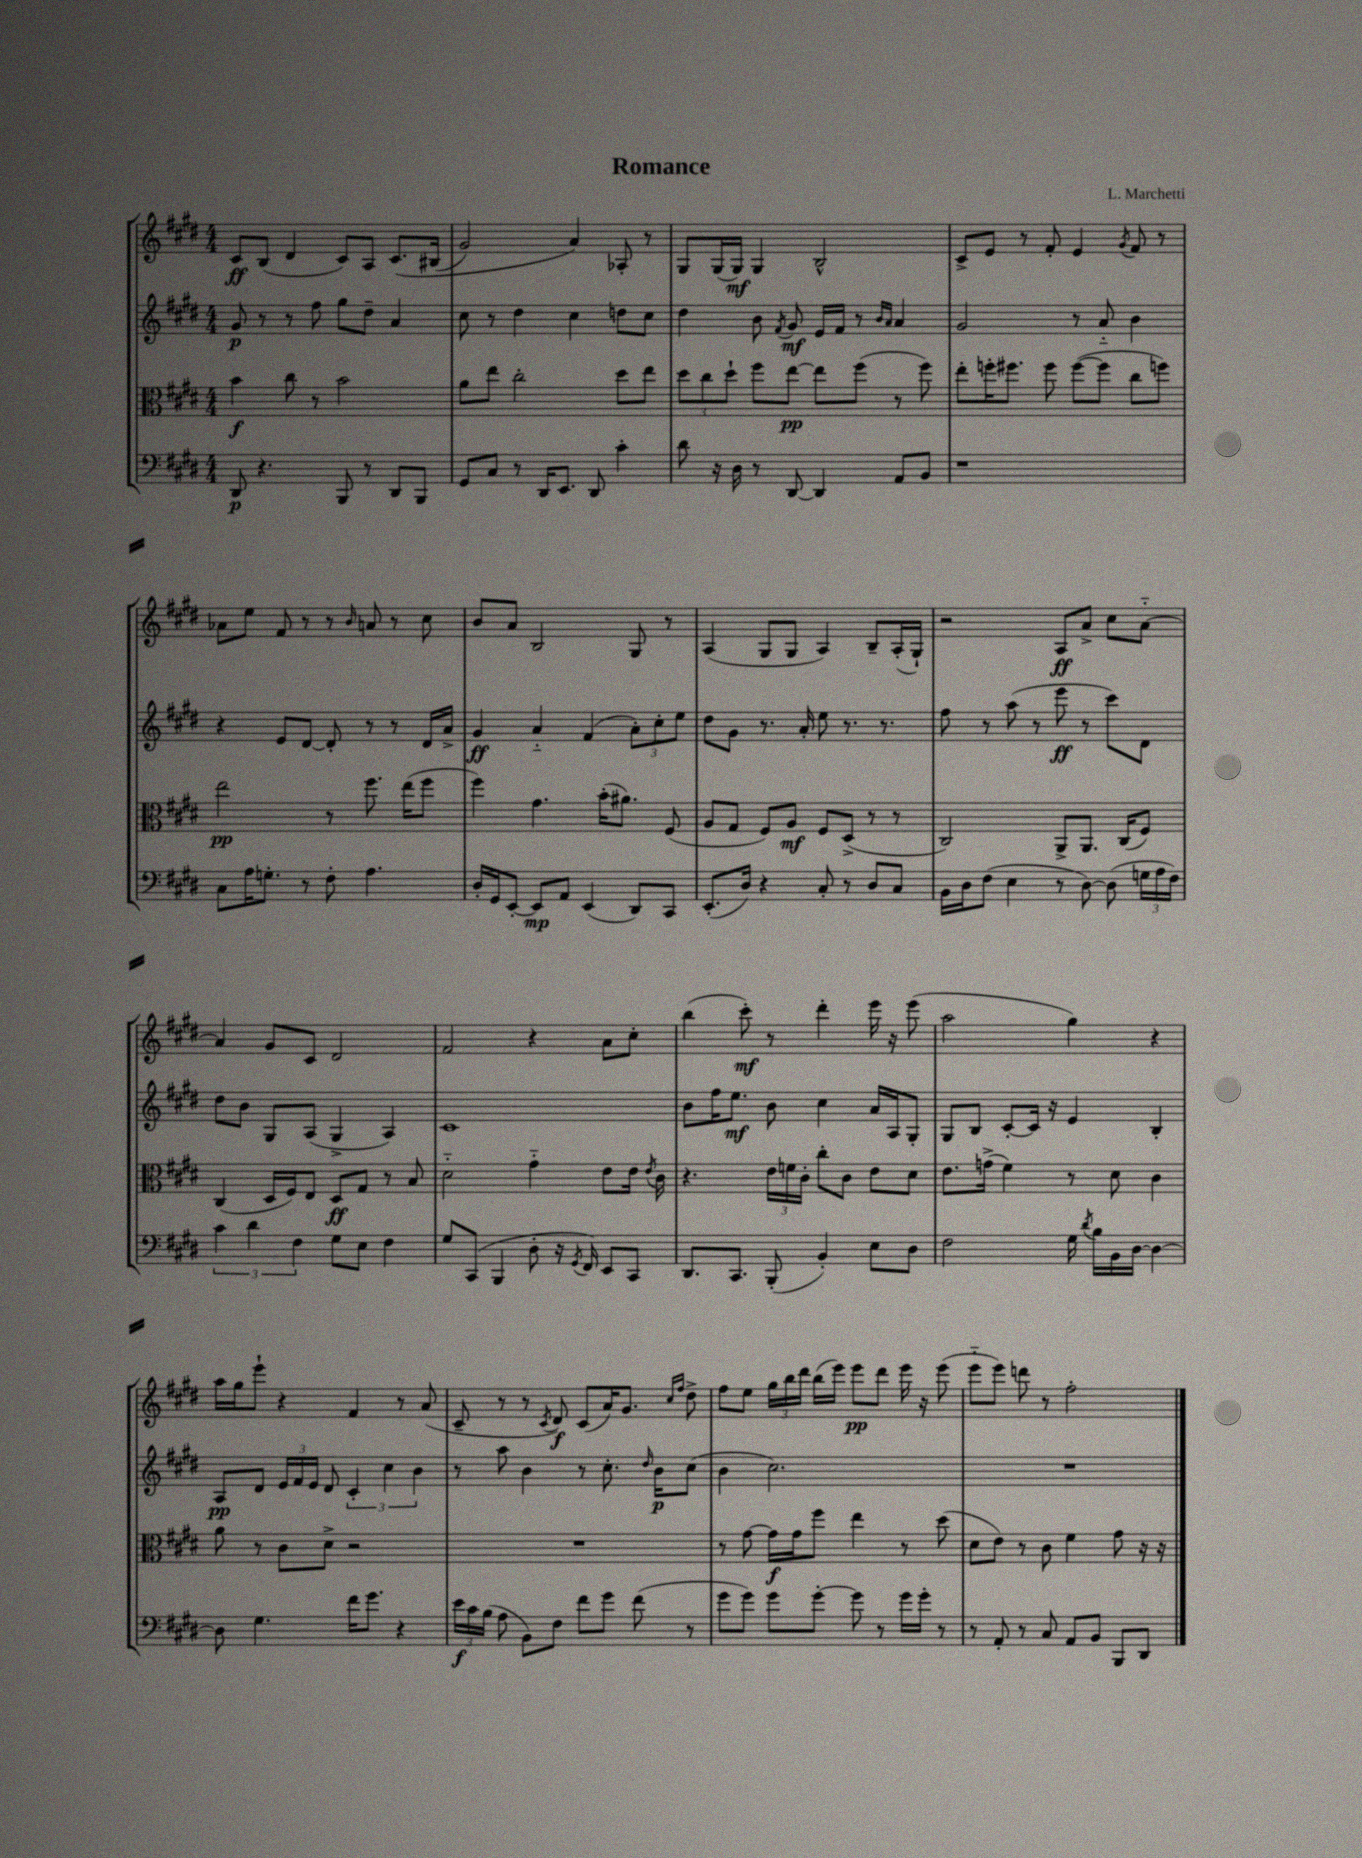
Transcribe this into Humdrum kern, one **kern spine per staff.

**kern	**kern	**kern	**kern
*staff4	*staff3	*staff2	*staff1
*clefF4	*clefC3	*clefG2	*clefG2
*k[f#c#g#d#]	*k[f#c#g#d#]	*k[f#c#g#d#]	*k[f#c#g#d#]
*M4/4	*M4/4	*M4/4	*M4/4
8DD#	4b	8g#	8c#
4.r	.	8r	(8B
.	8cc#	8r	4d#
.	8r	8ff#	.
8BBB	2b	8gg#	8c#)
8r	.	8dd#~	8A
8DD#	.	4a	&(8.c#
8BBB	.	.	.
.	.	.	(16B#
=	=	=	=
8GG#	8a	8cc#	2g#)
8C#	8ee	8r	.
8r	2cc#'	4dd#	.
16DD#	.	.	.
8.EE	.	.	.
.	.	4cc#	4a&)
8DD#	.	.	.
4c#'	8dd#	8dd	8A-'
.	8ee	8cc#	8r
=	=	=	=
8d#	12dd#	4dd#	8G#
.	12cc#	.	.
16r	.	.	(16G#
.	12dd#`	.	.
16D#	.	.	16G#)
8r	8ff#	8b	4G#
.	.	8qf#	.
[8DD#	[8ee	8g#	.
4DD#]	8ee]	16e	2B^^
.	.	16f#	.
.	(8ff#	8r	.
.	.	16qqb	.
.	.	16qqa	.
8AA	8r	4a	.
8BB	8ff#)	.	.
=	=	=	=
1r	8ee'	2g#	8c#^
.	16ff'	.	8e
.	8.ff#	.	.
.	.	.	8r
.	8ff#	.	8f#'
.	([8ff#	8r	4e
.	8ff#]	8a'~	.
.	.	.	8qg#
.	8cc#	4b	8f#
.	8ff)	.	8r
=	=	=	=
8C#	2ee	4r	8a-
16A	.	.	8ee
8.G'	.	.	.
.	.	8e	8f#
8r	.	[8d#	8r
8F#'	8r	8d#']	8r
.	.	.	16qqb
4.A	8.ff#	8r	8a
.	.	8r	8r
.	(16ee	.	.
.	8ff#	16d#	8cc#
.	.	16a^	.
=	=	=	=
16D#'	4ff#)	4g#	8b
16GG#	.	.	.
[8EE'	.	.	8a
8EE]	4.g#	4a'~	2B
8AA	.	.	.
(4EE	.	(4f#	.
.	(16b'	.	.
.	8.a#)	.	.
8DD#)	.	12a')	8G#
.	.	12cc#'	.
8CC#	(8F#	.	8r
.	.	12ee	.
=	=	=	=
(8.EE'	8A	8dd#	(4A
.	8G#	8g#	.
16D#)	.	.	.
4r	8F#)	8.r	8G#
.	8A	.	8G#
.	.	16a'	.
8C#'	8F#	8ee	4A)
8r	(8D#^	8.r	.
8D#	8r	.	8B~
.	.	8.r	.
8C#	8r	.	(16A'
.	.	.	16G#`)
=	=	=	=
16BB	2C#)	8ff#	2r
16D#	.	.	.
(8F#	.	8r	.
4E	.	(8aa	.
.	.	8r	.
8r	8AA^	8eee	8A
[8D#)	8.AA	8r	8a^
(8D#]	.	8ccc#)	8cc#
.	(16C#	.	.
24G	8F#)	8d#	[8a'~
24A	.	.	.
24F#)	.	.	.
=	=	=	=
6c#	(4C#	8dd#	4a]
.	.	8b	.
6d#	.	.	.
.	16D#	8G#	8g#
.	16F#)	.	.
6F#	.	.	.
.	8E	(8A	8c#
8G#	8D#	4G#^	2d#
8E	8G#	.	.
4F#	8r	4A)	.
.	8B	.	.
=	=	=	=
8G#	2d#'~	1c#	2f#
(8CC#	.	.	.
4BBB	.	.	.
8D#'	4g#'~	.	4r
16r	.	.	.
8qGG#	.	.	.
16FF#)	.	.	.
8EE	8e	.	8a
8CC#	16e	.	8cc#'
.	8qe	.	.
.	16c#	.	.
=	=	=	=
8.DD#	4.r	8b	(4bb
.	.	16ff#	.
8.CC#	.	8.ee	.
.	.	.	8ccc#')
(8BBB'	24e	8b	8r
.	24f	.	.
.	24c#'	.	.
4BB')	8cc#'	4cc#	4ddd#'
.	8c#	.	.
8E	8e	16a	16eee
.	.	16A	16r
8D#	8d#	8G#'	(8eee
=	=	=	=
2F#	8.e	8G#	2aa
.	.	8B	.
.	(16g^	.	.
.	4f#)	[8c#'	.
.	.	16c#]	.
.	.	16r	.
16G#	8r	4e	4gg#)
8qd#	.	.	.
16B	.	.	.
16BB	8d#	.	.
[16D#	.	.	.
4D#_	4c#	4B'	4r
=	=	=	=
8D#]	8a	8A	16aa
.	.	.	16gg#
4.G#	8r	8d#	8eee`
.	8c#	24e	4r
.	.	24f#	.
.	.	24e	.
.	8d#^	8d#	.
16f#	2r	6c#'	4f#
8.g#	.	.	.
.	.	6cc#	.
4r	.	.	8r
.	.	6b	.
.	.	.	(8a
=	=	=	=
24e	1r	8r	8c#~
24c#	.	.	.
(24B	.	.	.
8A	.	8aa	8r
8BB)	.	4b	8r
.	.	.	8qc#
8F#	.	.	8d#)
8f#	.	8r	(8c#
8g#	.	8.cc#'	16a)
.	.	.	8.g#
(8f#	.	.	.
.	.	16qqdd#	.
.	.	16b	.
.	.	.	16qqcc#
.	.	.	16qqff#
8r	.	(8cc#	8dd#^
=	=	=	=
8g#	8r	4b	8ff#
8g#)	[8g#	.	8ee
8g#	16g#]	2.cc#)	24gg#
.	.	.	24bb
.	16g#	.	.
.	.	.	24ddd#
[8g#'	8ff#	.	(16bb
.	.	.	16eee)
8g#]	4ee	.	8eee
8r	.	.	8ddd#
16g#	8r	.	16eee
16g#'	.	.	16r
8r	(8dd#	.	(8eee
=	=	=	=
8r	8d#	1r	8eee'~
8AA'	8e)	.	8eee)
8r	8r	.	8ddd
8C#	8c#	.	8r
8AA	4f#	.	2ff#'
8BB	.	.	.
8BBB	8g#	.	.
8DD#	16r	.	.
.	16r	.	.
==	==	==	==
*-	*-	*-	*-
